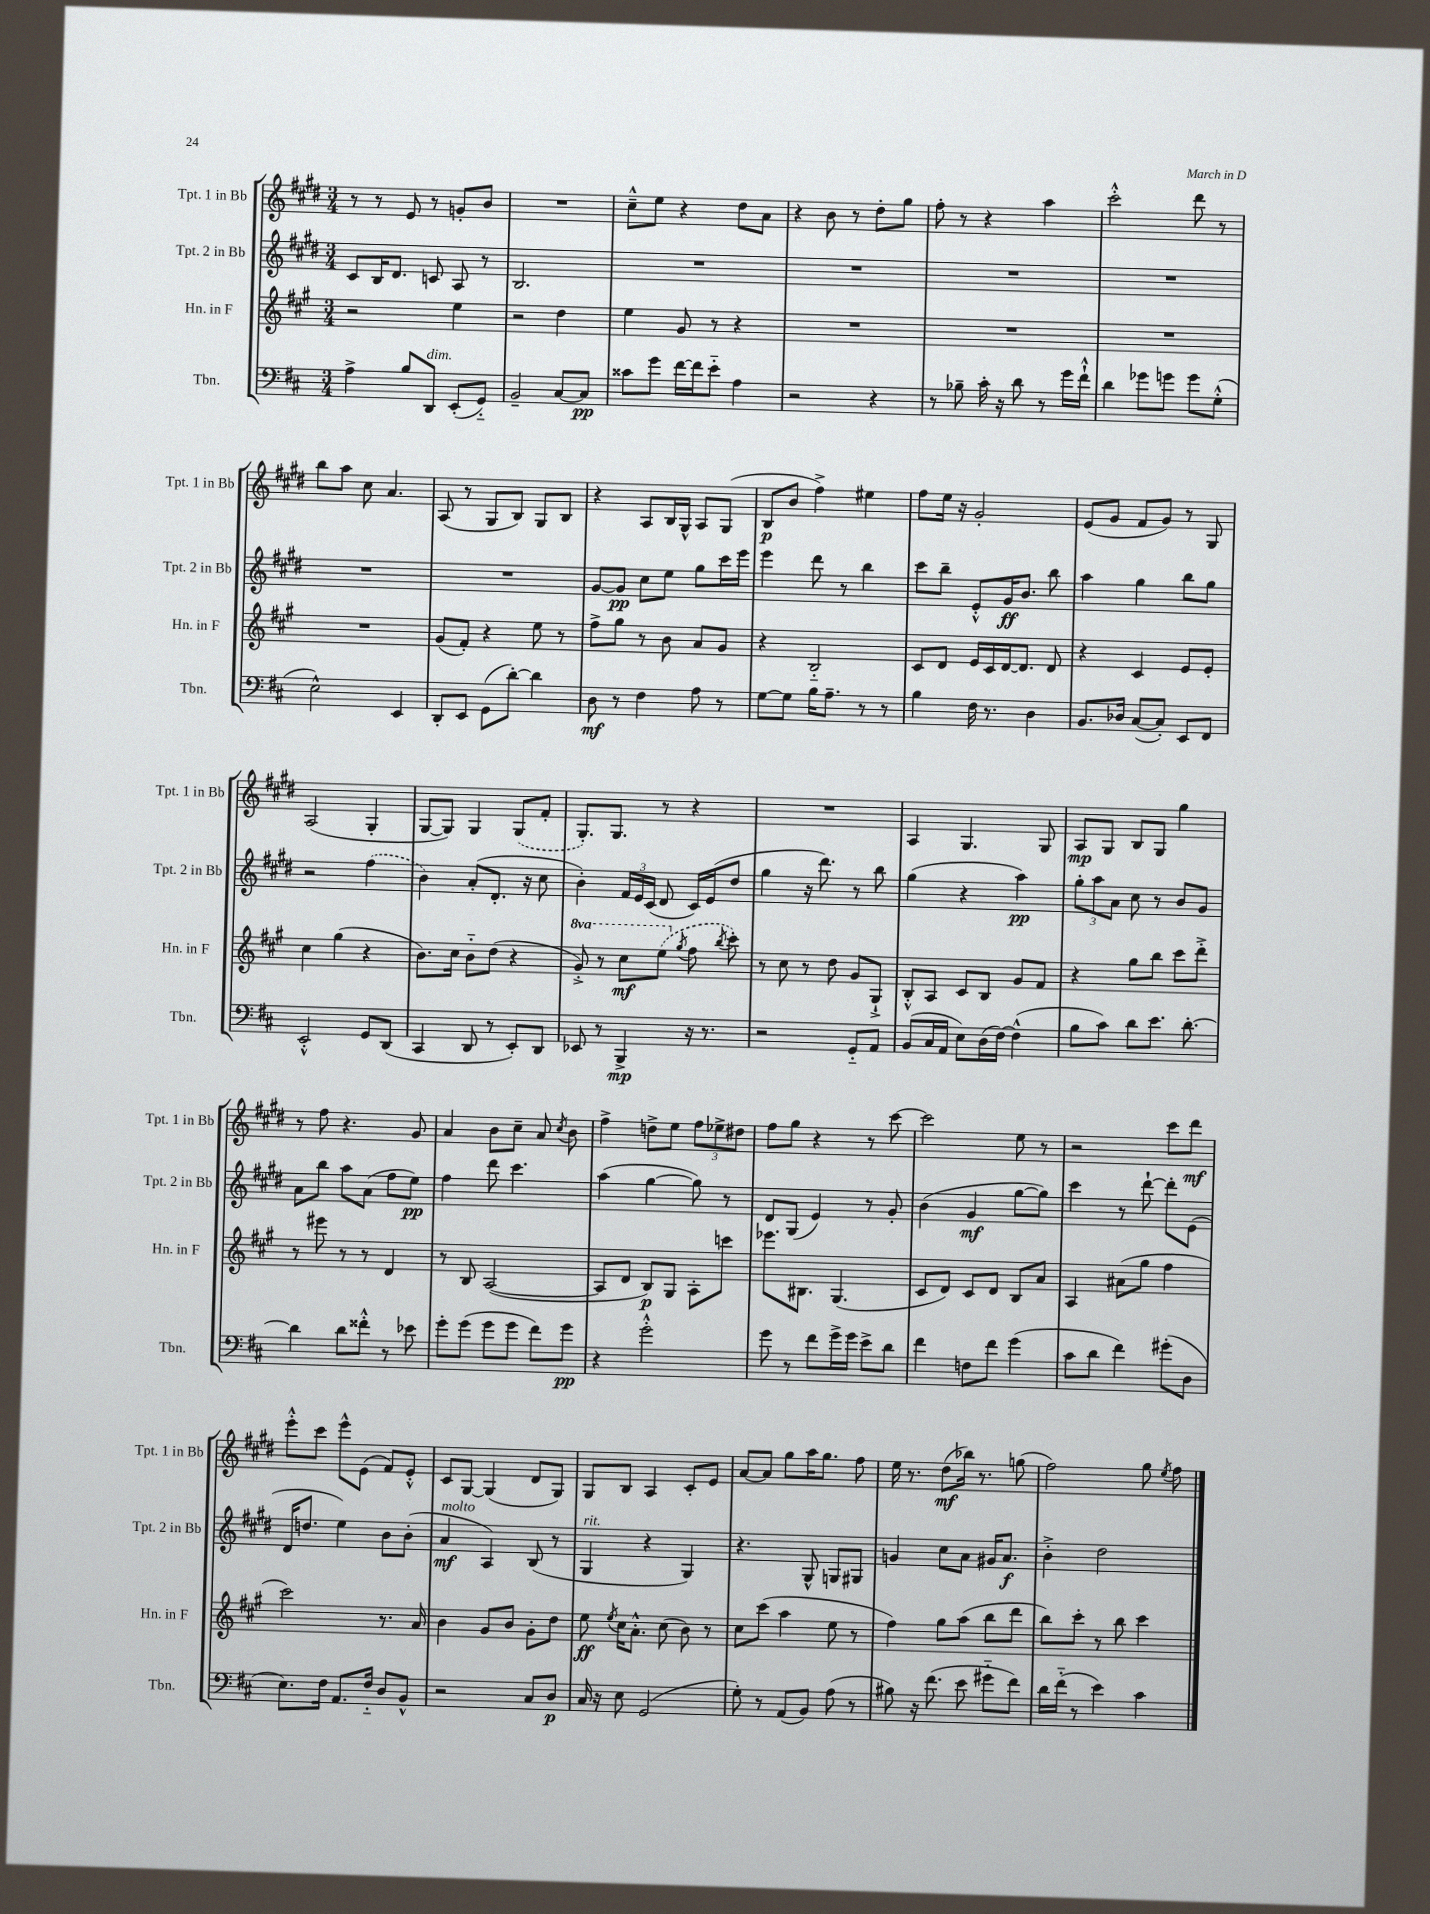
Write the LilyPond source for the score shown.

<<
\new StaffGroup <<
\new Staff = "s0" \with { instrumentName = "Tpt. 1 in Bb" shortInstrumentName = "Tpt. 1 in Bb" } {
    \clef treble \key e \major \numericTimeSignature \time 3/4
    \autoBeamOff r8 r8 e'8 r8 g'8[-. b'8] |
    R2. |
    cis''8[---^ e''8] r4 dis''8[ a'8] |
    r4 b'8 r8 dis''8[-. gis''8] |
    fis''8-. r8 r4 a''4 |
    cis'''2-.-^ dis'''8 r8 |
    b''8[ a''8] cis''8 a'4. |
    a8( r8 gis8[ b8]) gis8[ b8] |
    r4 a8[ b16 gis16]-^ a8[ gis8]( |
    b8[\p b'8] fis''4->) eis''4 |
    fis''8[ e''16] r16 gis'2-. |
    e'8[( gis'8] fis'8[ gis'8]) r8 gis8 |
    a2( gis4-. |
    gis8[~ gis8]) gis4 \once \slurDashed gis8[( fis'8]-. |
    gis8.[-.) gis8.] r8 r4 |
    R2. |
    a4 gis4. gis8 |
    a8[\mp gis8] b8[ gis8] gis''4 |
    r8 fis''8 r4. gis'8 |
    a'4 b'8[ cis''8]-- a'8 \acciaccatura { cis''8 } b'8 |
    fis''4-> d''8[-> e''8] \tuplet 3/2 { fis''8[ ees''8-> dis''8] } |
    fis''8[ gis''8] r4 r8 cis'''8~ |
    cis'''2 e''8 r8 |
    r2 cis'''8[ dis'''8]\mf |
    e'''8[-.-^ cis'''8] e'''8[-^ e'8]( fis'8[) e'8]-.-^ |
    cis'8[ gis8]~ gis4( dis'8[ gis8]) |
    gis8[ b8] a4 cis'8[-. e'8] |
    a'8[~ a'8] gis''8[ a''16 gis''8.] fis''8 |
    e''16 r8. dis''8[\mf( bes''16]) r8. g''8( |
    fis''2) gis''8 \acciaccatura { e''8 } fis''8 \bar "|." |
}
\new Staff = "s1" \with { instrumentName = "Tpt. 2 in Bb" shortInstrumentName = "Tpt. 2 in Bb" } {
    \clef treble \key e \major \numericTimeSignature \time 3/4
    \autoBeamOff cis'8[ b16 dis'8.] c'8 a8 r8 |
    b2. |
    R2. |
    R2. |
    R2. |
    R2. |
    R2. |
    R2. |
    gis'8[~ gis'8]\pp cis''8[ e''8] gis''8[ cis'''16 e'''16] |
    e'''4 dis'''8 r8 b''4 |
    cis'''8[ b''8]-- e'8[-.-^ gis'16\ff b'8.] b''8 |
    a''4 gis''4 b''8[ gis''8] |
    r2 \once \slurDashed fis''4( |
    b'4) a'8[-.( dis'8.]-. r16 cis''8 |
    b'4-.) \tuplet 3/2 { fis'16[ e'16 cis'16]( } dis'8 cis'16[) e'16( dis''8] |
    gis''4 r16 dis'''8.) r8 b''8 |
    gis''4( r4 a''4\pp) |
    \tuplet 3/2 { gis''8[-. a''8 a'8] } cis''8 r8 b'8[ gis'8] |
    a'8[ b''8] a''8[ a'8]( fis''8[ e''8]\pp) |
    fis''4 dis'''8 cis'''4. |
    a''4( gis''4~ gis''8) r8 |
    dis'8[ gis8]( e'4) r8 gis'8-. |
    b'4( gis'4\mf gis''8[~ gis''8]) |
    cis'''4 r8 dis'''8~-! dis'''8[-. e'8]( |
    dis'16[ d''8.] e''4) b'8[ b'8]-.( |
    a'4\mf^\markup { \italic "molto" } a4) b8( r8 |
    gis4^\markup { \italic "rit." } r4 gis4) |
    r4. gis8-^ g8[ gis8] |
    g'4 cis''8[ a'8] gis'16[ a'8.]\f |
    b'4-.-> dis''2 \bar "|." |
}
\new Staff = "s2" \with { instrumentName = "Hn. in F" shortInstrumentName = "Hn. in F" } {
    \clef treble \key a \major \numericTimeSignature \time 3/4 \set Staff.ottavationMarkups = #ottavation-simple-ordinals
    \autoBeamOff r2 e''4 |
    r2 d''4 |
    e''4 gis'8 r8 r4 |
    R2. |
    R2. |
    R2. |
    R2. |
    gis'8[( fis'8]-.) r4 e''8 r8 |
    fis''8[-> gis''8] r8 b'8 a'8[ gis'8] |
    r4 b2-_ |
    cis'8[ d'8] e'16[ cis'16 d'16~ d'8.] d'8 |
    r4 cis'4 e'8[ e'8]-. |
    cis''4 gis''4( r4 |
    b'8.[) cis''16] b'8[-_ d''8]( r4 |
    \ottava #1 gis''8-.->) r8 cis'''8[\mf \once \slurDashed e'''8]( \ottava #0 \acciaccatura { gis''8 } fis''8 \acciaccatura { b''8 } cis'''8-.) |
    r8 cis''8 r8 d''8 gis'8[ gis8]-!-> |
    b8[-.-^ a8] cis'8[ b8] gis'8[ fis'8] |
    r4 gis''8[ b''8] cis'''8[ d'''8]-.-> |
    r8 eis'''8 r8 r8 d'4 |
    r8 b8 a2~( |
    a8[ d'8] b8[\p) gis8] a8[-. c'''8] |
    ees'''8.[ bis8.] gis4.( |
    cis'8[ d'8]) cis'8[ d'8] b8[ a'8] |
    a4 ais'8[( gis''8] fis''4 |
    cis'''2) r8. a'16 |
    b'4 gis'8[ b'8] gis'8[-. d''8] |
    e''8\ff \acciaccatura { e''8 } cis''16[ a'8.]-.-^ cis''8( b'8) r8 |
    cis''8[ cis'''8]( a''4 e''8 r8 |
    fis''4) gis''8[ a''8]( b''8[ d'''8] |
    b''8[) cis'''8]-. r8 b''8 cis'''4 \bar "|." |
}
\new Staff = "s3" \with { instrumentName = "Tbn." shortInstrumentName = "Tbn." } {
    \clef bass \key d \major \numericTimeSignature \time 3/4
    \autoBeamOff a4-> b8[ d,8]^\markup { \italic "dim." } e,8[-.( g,8]-_) |
    b,2-- cis8[~ cis8]\pp |
    cisis'8[ g'8] fis'16[~ fis'16 e'8]-_ a4 |
    r2 r4 |
    r8 bes8-- cis'16-. r16 d'8 r8 g'16[ fis'16]-!-^ |
    d'4 ges'8[ g'8] g'8[ g8]-.-^( |
    e2-^) e,4 |
    d,8[-. e,8] g,8[( d'8]~-.) d'4 |
    d8\mf r8 fis4 a8 r8 |
    g8[~ g8] b16[ a8.]-- r8 r8 |
    b4 fis16 r8. d4 |
    b,8.[ des16] cis8[~( cis8]-.) e,8[ fis,8] |
    e,2-.-^ g,8[ d,8]( |
    cis,4 d,8 r8 e,8[-.) d,8] |
    ees,8 r8 b,,4->\mp r16 r8. |
    r2 g,8[-_ a,8] |
    b,8[( cis16 a,16] e8[) d16( fis16]~) fis4-^( |
    b8[ cis'8]) d'8[ e'8.] d'8.~-. |
    d'4 d'8[ fisis'8]-.-^ r8 ees'8 |
    g'8[-. g'8]( g'8[ g'8] fis'8[) g'8]\pp |
    r4 g'2-.-^ |
    g'8 r8 fis'8[ g'16-> g'16] e'8[-> d'8] |
    fis'4 f8[ fis'8] g'4( |
    cis'8[ d'8] fis'4) gis'8[-.( d8] |
    e8.[) fis16] a,8.[ fis16]-_ d8[ b,8]-^ |
    r2 cis8[ d8]\p |
    cis16 r16 e8 g,2( |
    g8-.) r8 a,8[( b,8]) a8( r8 |
    bis8) r16 fis'8.( e'8 gis'8[-_ fis'8]) |
    d'16[ fis'16]-_( r8 e'4) cis'4 \bar "|." |
}
>>
>>
\layout { \context { \Score \remove "Bar_number_engraver" } }
